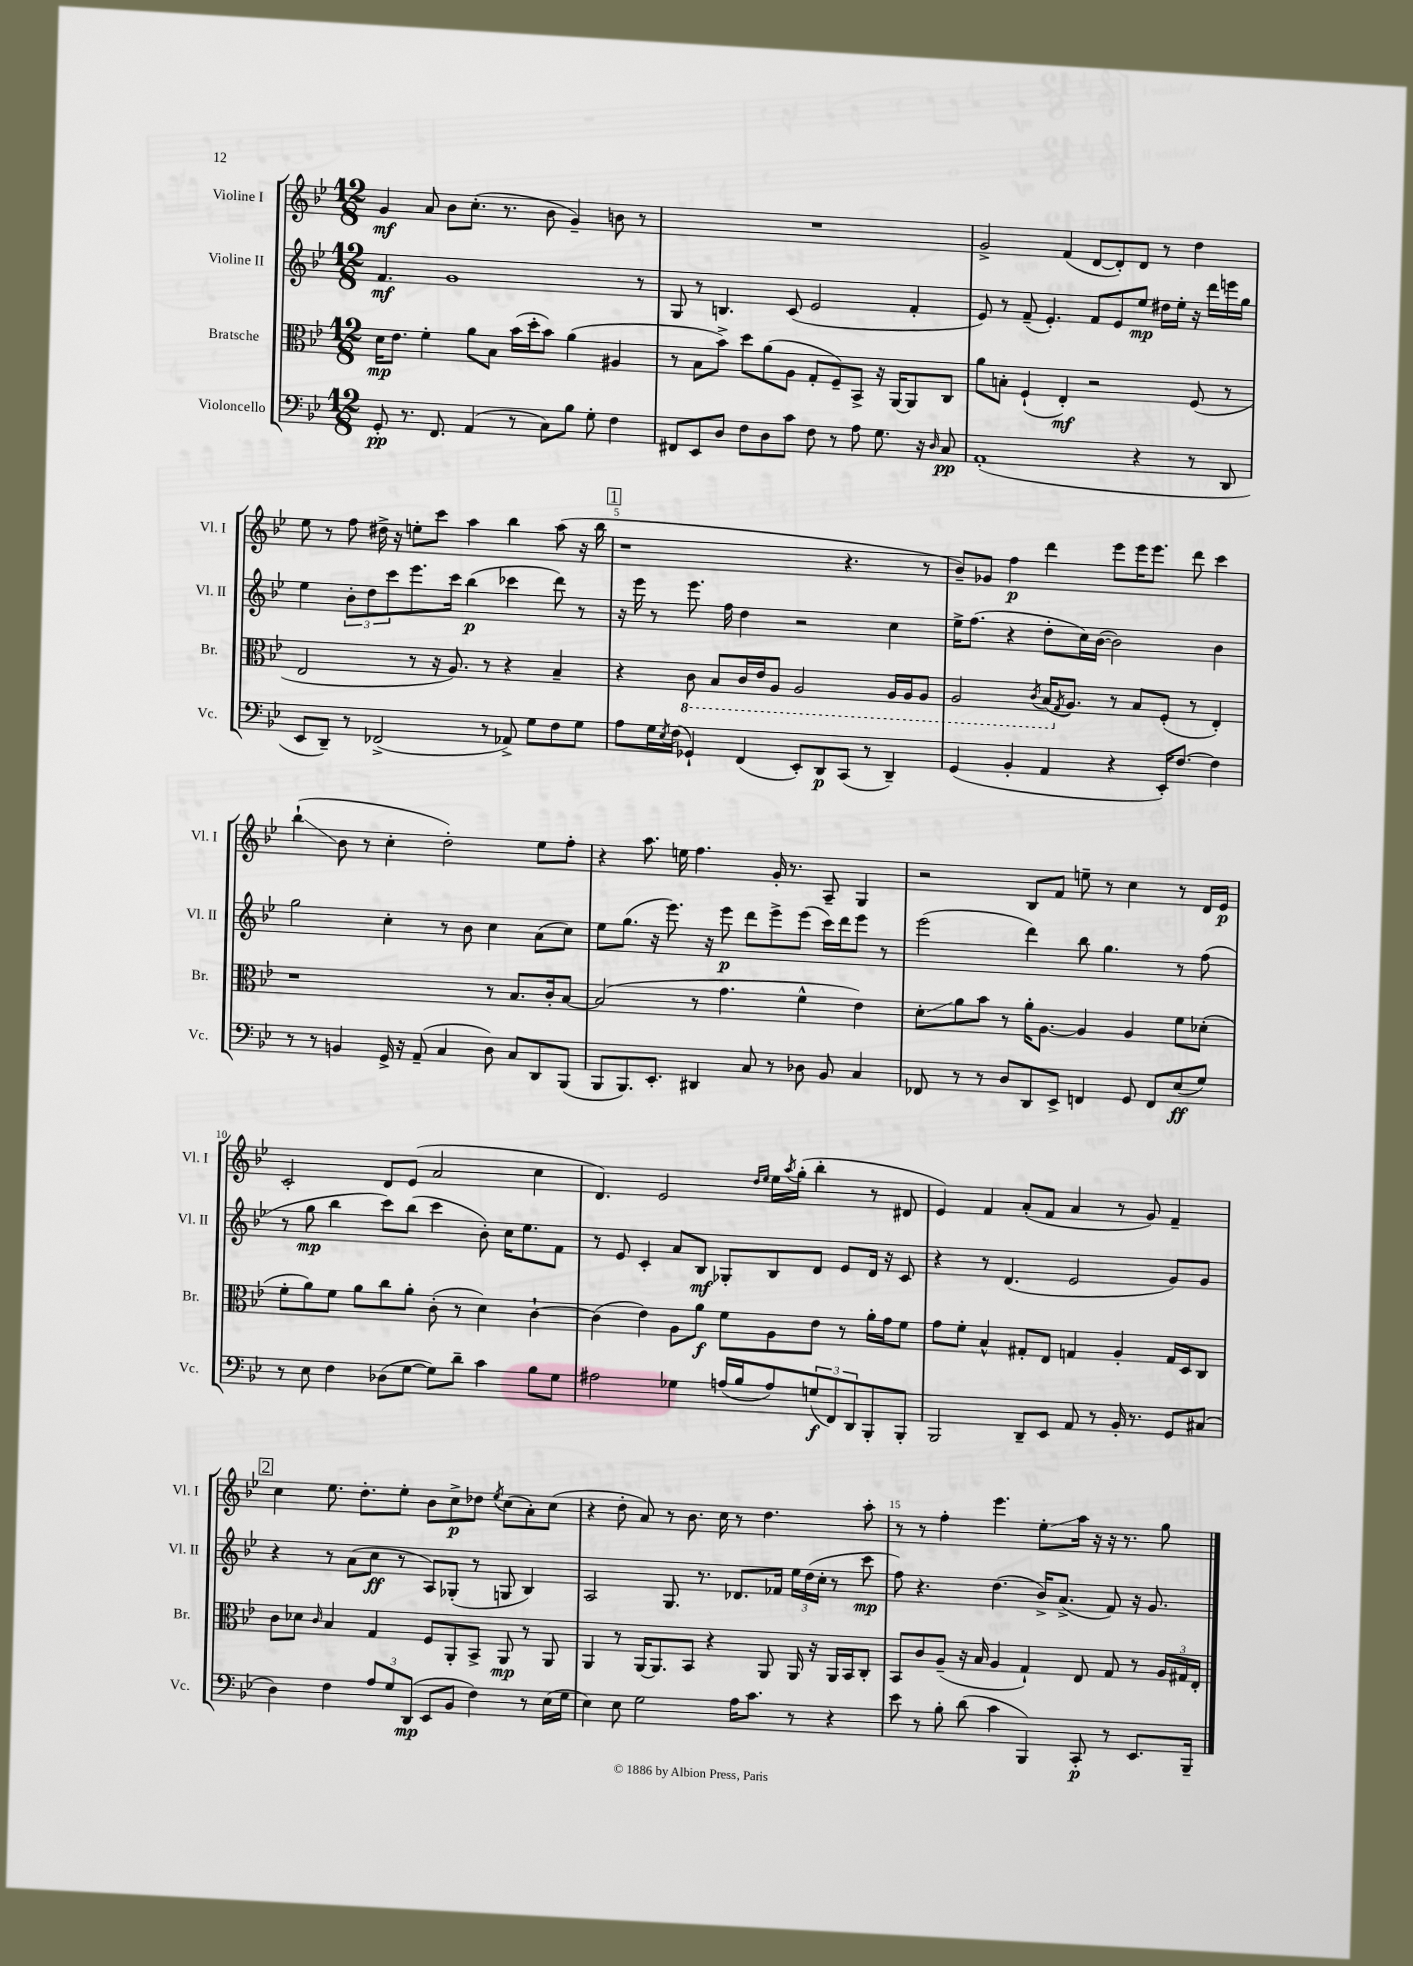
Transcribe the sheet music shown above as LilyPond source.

<<
\new StaffGroup <<
\new Staff = "s0" \with { instrumentName = "Violine I" shortInstrumentName = "Vl. I" } {
    \clef treble \key bes \major \numericTimeSignature \time 12/8
    g'4\mf a'8 bes'8 c''8.-.( r8. bes'8 g'4--) b'8 r8 |
    R1. |
    g'2-> f'4( d'8~ d'8-.) d'8 r8 d''4 |
    ees''8 r8 f''8 dis''16-> r16 e''8-. c'''8 a''4 bes''4 a''8( r16 bes''16 |
    \mark \markup { \box "1" } r1 r4. r8 |
    bes'8--) ges'8 f''4\p d'''4 ees'''8 ees'''16 ees'''8. d'''8 c'''4 |
    bes''4-!\glissando( bes'8 r8 c''4-. d''2-.) ees''8 f''8-. |
    r4 a''8. e''16 f''4. g'16-. r8. a8-- g4 |
    r2 bes8 f'8 e''8-- r8 c''4 r8 d'16 ees'16\p |
    c'2-. d'8 ees'8( a'2 c''4 |
    d'4.) ees'2 \grace { d''16 ees''16 } ees''16 \acciaccatura { a''8 } g''16-.( bes''4-. r8 dis'8 |
    ees'4) f'4 a'8-.( f'8 a'4 r8 g'8) f'4-- |
    \mark \markup { \box "2" } c''4 ees''8. d''8.-. ees''8-. bes'8 c''8->\p des''8 \acciaccatura { ees''8 } c''8( a'8-.) c''8( |
    r4 d''8-. a'8) r8 bes'8. c''16 r8 d''4. a''8-. |
    r8 r8 f''4-. ees'''4. ees''8-.\glissando a''16 r16 r16 r8. g''8 \bar "|." |
}
\new Staff = "s1" \with { instrumentName = "Violine II" shortInstrumentName = "Vl. II" } {
    \clef treble \key bes \major \numericTimeSignature \time 12/8
    f'4.\mf g'1 r8 |
    g8 r8 b4. c'8( ees'2 f'4-. |
    ees'8) r8 f'8--( ees'4.-.) f'8 ees'8 ees''8\mp dis''16 ees''16-. r16 d'''16 e'''16 g''16 |
    ees''4 \tuplet 3/2 { bes'8-. d''8 c'''8 } ees'''8. c'''16 bes''4\p( ces'''4 d'''8) r8 |
    \mark \markup { \box "1" } r16 ees'''16 r8 ees'''8. f''16 d''4 r2 c''4 |
    ees''16-> f''8.( r4 d''8-. c''16) bes'16~( bes'2) bes'4 |
    g''2 c''4-. r8 bes'8 c''4 a'8( c''8) |
    ees''8 g''8.( r16 ees'''8.) r16 ees'''8\p d'''8 ees'''8-> ees'''8( c'''16) d'''16 ees'''8 r8 |
    ees'''2( d'''4) bes''8 g''4. r8 f''8( |
    r8 g''8\mp bes''4 c'''8) bes''8( c'''4 bes'8-.) c''16 ees''8. f'8 |
    r8 ees'8 c'4-. a'8 bes8\mf ges8-. bes8 d'8 ees'8 d'16 r16 c'8 |
    r4 r8 d'4.( ees'2 g'8) g'8 |
    \mark \markup { \box "2" } r4 r8 a'8( c''8\ff r8 a8) ges8-.( r8 g8 bes4) |
    a2 g8. r8. des'8. fes'16 \tuplet 3/2 { ees''16 d''16( c''16-. } r8 c'''8\mp |
    f''8) r4. d''4.( bes'16->) a'8.->( f'8) r16 g'8. \bar "|." |
}
\new Staff = "s2" \with { instrumentName = "Bratsche" shortInstrumentName = "Br." } {
    \clef alto \key bes \major \numericTimeSignature \time 12/8
    d'16\mp ees'8. f'4-. a'8 bes8 bes'16( d''16-. bes'8) a'4( ais4 |
    r8 bes8 bes'8->) d''8 a'8( a8 g8-. f8--) bes,8-> r16 a,16~ a,8 c8 |
    a'8 b8-. f4-!( ees4-.\mf) r2 f8( r8 |
    ees2 r8 r16 a8.) r8 r4 bes4-- |
    \mark \markup { \box "1" } r4 \ottava #-1 c8 bes,8 c16 ees16 a,8 a,2 a,16 a,16 a,8 |
    a,2 \acciaccatura { c8 } bes,16( \ottava #0 \acciaccatura { g8 } a8.) r8 bes8 f8-.( r8 ees4-.) |
    r1 r8 bes8. c'16-. bes8~ |
    bes2( r8 g'4. f'4-^ ees'4) |
    d'8-.\glissando a'8 bes'8 r8 a'16-. a8.~ a4 a4 f'8 des'8-.( |
    f'8-. a'8) f'8 a'8 c''8 a'8-. c'8-.( r8 d'4) c'4~-! |
    c'4( ees'4) a8 a'8\f f'8 a8 ees'8 r8 a'16-. g'16 f'8 |
    g'8 f'8-. bes4-^ gis8-. ees8 g4 a4-. g16 d16 c8 |
    \mark \markup { \box "2" } c'8 des'8 \grace { c'16 } bes4 g4 f8 a,8-. bes,8-> a,8\mp r8 a,8 |
    a,4 r8 a,16~ a,8. bes,8 r4 a,8 a,16 r16 a,16 bes,16 c8-. |
    bes,8 c'8 a8--( r16 bes16 a4 g4-!) ees8 g8 r8 \tuplet 3/2 { a16 gis16 ees16-. } \bar "|." |
}
\new Staff = "s3" \with { instrumentName = "Violoncello" shortInstrumentName = "Vc." } {
    \clef bass \key bes \major \numericTimeSignature \time 12/8
    g,8-.\pp r8. f,8. a,4( r8 c8) bes8 g8-. f4 |
    fis,8 ees,8 d8 f8 d8 c'8 f8 r8 a8 g8. r16 \grace { d16 } c8\pp |
    a,1-.( r4 r8 d,8 |
    ees,8 d,8--) r8 fes,2->( r8 aes,8->) g8 f8 g8 |
    \mark \markup { \box "1" } a8 g16 \acciaccatura { ees8 } f16( ges,4-!) f,4( ees,8-.) d,8\p c,8( r8 d,4--) |
    g,4( bes,4-. a,4 r4 ees,16-.) f8.~ f4 |
    r8 r8 b,4 g,16-> r16 a,8--( c4 d8) c8 d,8 bes,,8( |
    bes,,8 bes,,8.) ees,8.-. dis,4 c8 r8 des8 bes,8 c4 |
    fes,8 r8 r8 d8 d,8 ees,8-> f,4 g,8 f,8 ees8\ff( g8) |
    r8 ees8 f4 des8( g8~ g8) d'8-- c'4 bes8 g8 |
    ais2 ges4 a16( bes16 a8) \tuplet 3/2 { g8\f( f,8) d,8 } bes,,8-. bes,,8-. |
    bes,,2 d,8-- ees,8 a,8 r8 bes,16-. r8. g,8 cis8( |
    \mark \markup { \box "2" } d4) f4 \tuplet 3/2 { a8 g8 d,8\mp( } ees,8 bes,8 f4) r8 ees16( g16 |
    ees4) ees8 g2 a16 c'8. r8 r4 |
    ees'8 r8 bes8-. d'8( c'4 bes,,4) c,8-.\p r8 ees,8. bes,,16-- \bar "|." |
}
>>
>>
\layout { \context { \Score \override BarNumber.break-visibility = ##(#f #t #t) barNumberVisibility = #(every-nth-bar-number-visible 5) } }
